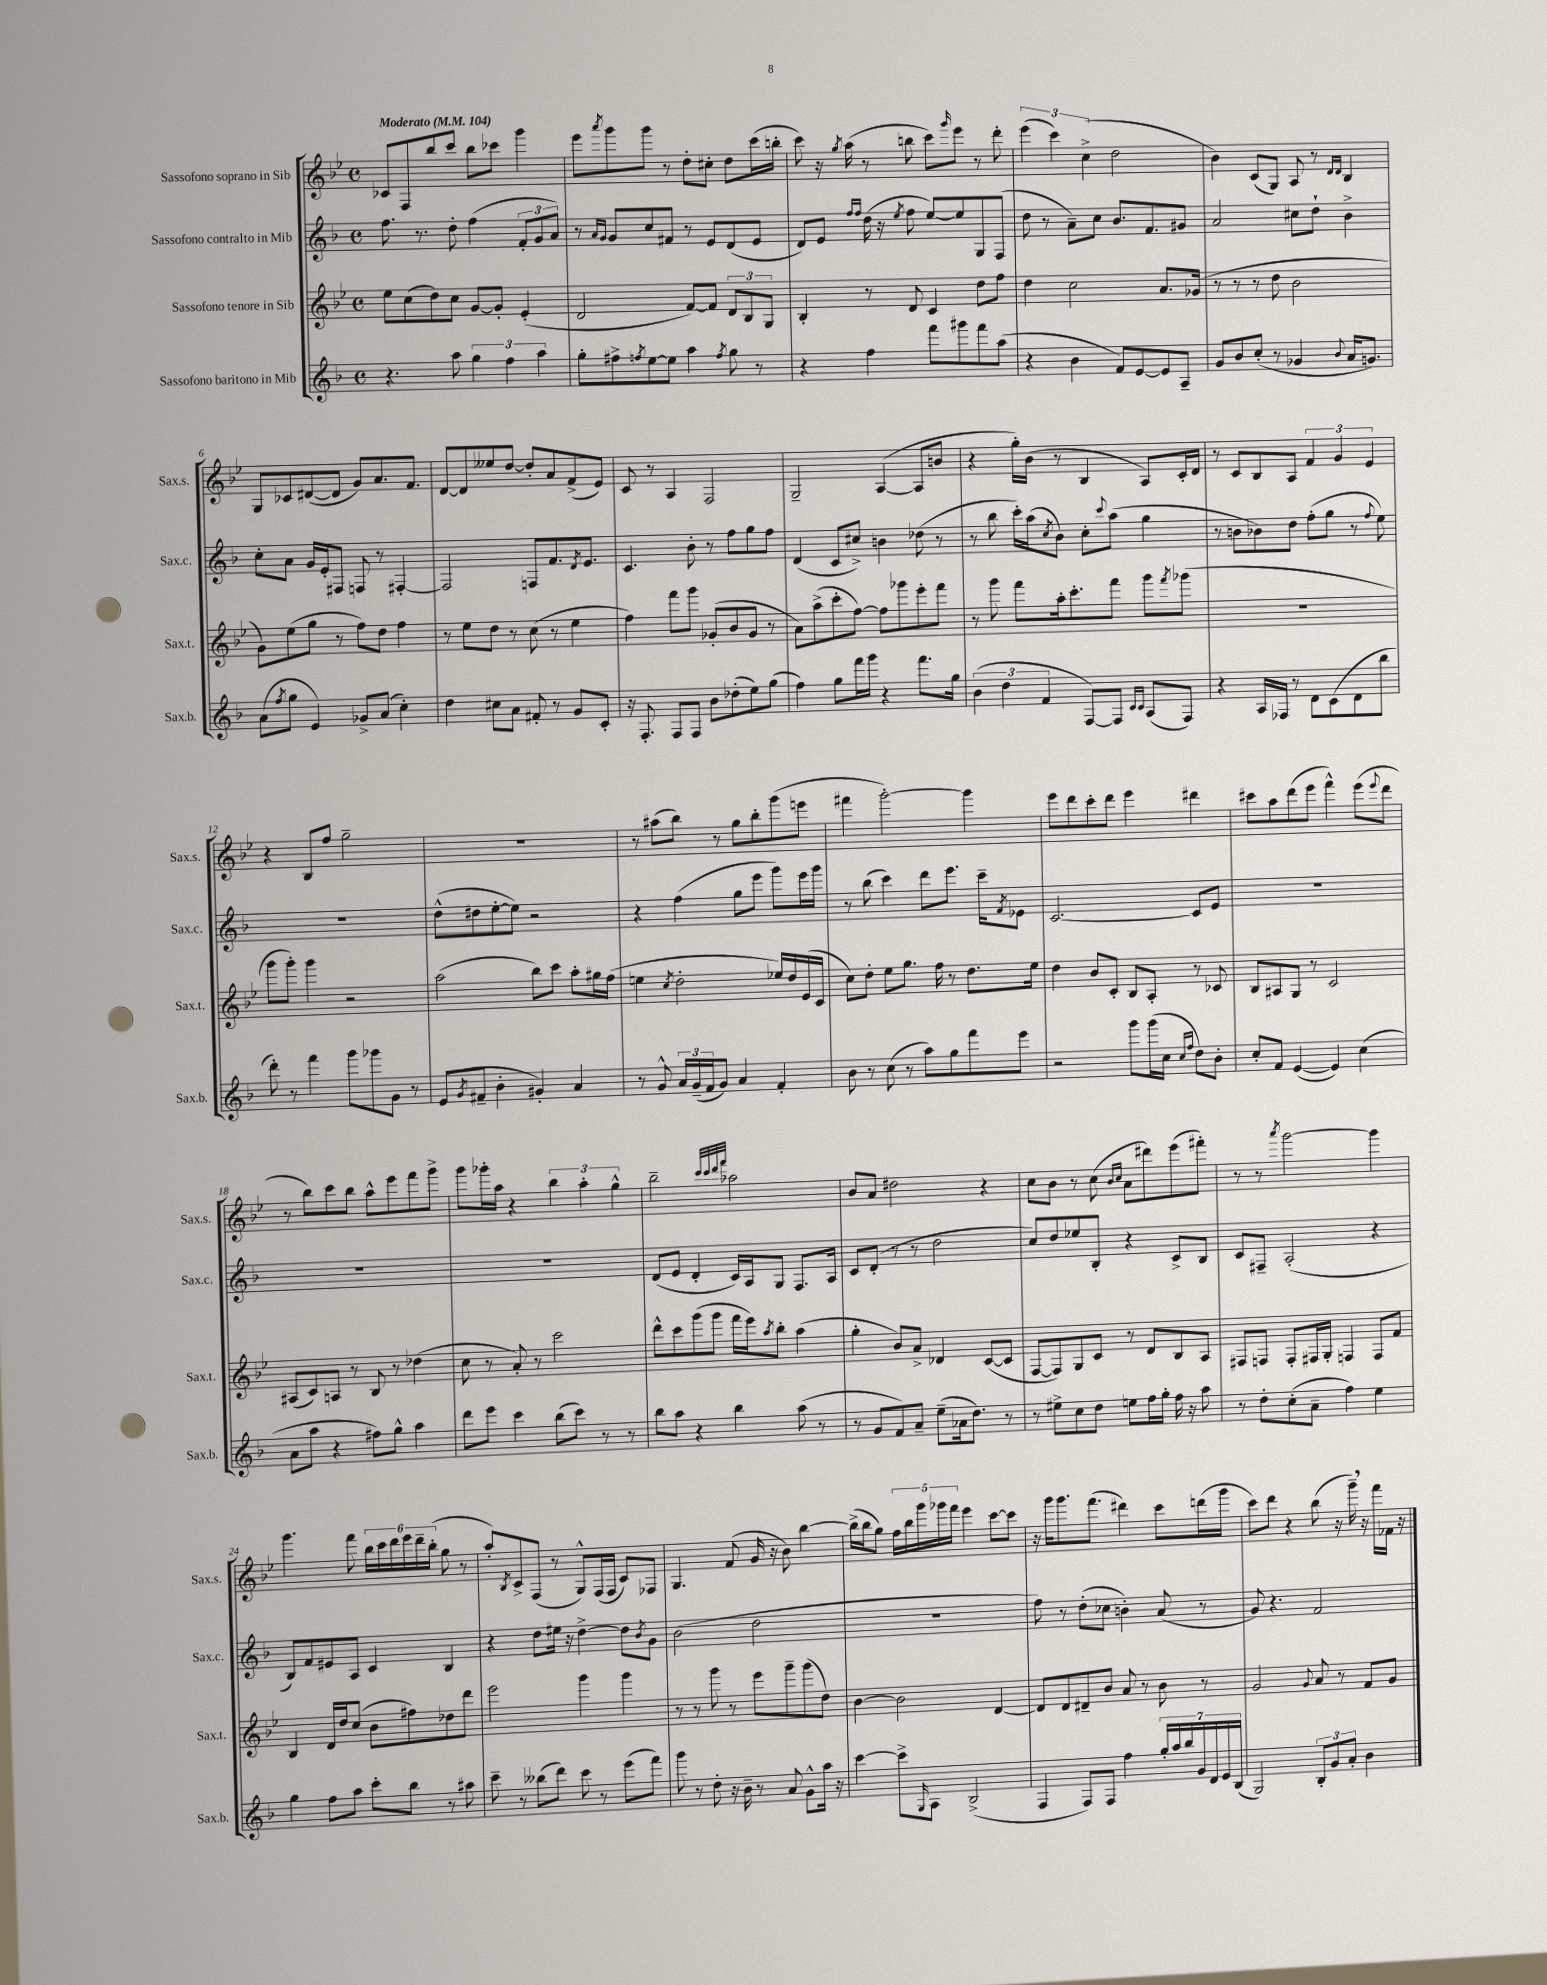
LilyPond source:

<<
\new StaffGroup <<
\new Staff = "s0" \with { instrumentName = "Sassofono soprano in Sib" shortInstrumentName = "Sax.s." } {
    \clef treble \key bes \major \defaultTimeSignature \time 4/4 \tempo "Moderato" 4 = 104
    ces'8 f8 bes''8 c'''8 bes''8 ces'''8 g'''4 |
    ees'''8 \acciaccatura { a'''8 } g'''8 g'''8 r8 d''8-. cis''8-. d''8 c'''16( b''16-. |
    c'''8) r16 \acciaccatura { g''8 } a''16( r8 b''8 c'''8) \grace { g'''16 } ees'''8 r8 d'''8-. |
    \tuplet 3/2 { ees'''4( c'''4) c''4->( } d''2 |
    bes'4) c'8( g8) a8 r8 \grace { d'16 d'16 } bes4 |
    g8 ces'8 dis'8~( dis'8 g'8) a'8. f'8. |
    d'8~ d'8 eeses''8 d''8~ d''8-. a'8 f'8->( ees'8) |
    c'8 r8 a4 f2 |
    g2-- a4~( a8 b'8 |
    r4 g''16-.) bes'16( r8 bes4 a8) c'16-. d'16 |
    r8 c'8 bes8 a8 \tuplet 3/2 { f'4 g'4 ees'4 } |
    r4 bes8 f''8 g''2-- |
    R1 |
    r8 ais''8( bes''8) r8 g''8 bes''8-. g'''8( e'''8 |
    fis'''4 g'''2~-.) g'''4 |
    ees'''8 d'''8 c'''8-. d'''8 ees'''4 dis'''4 |
    cis'''8 a''8 d'''8( ees'''8 f'''4-^) ees'''8( \appoggiatura { ees'''8 } d'''8 |
    r8 bes''8) c'''8 bes''8 a''8-^ ees'''8 f'''8 g'''8-> |
    g'''8 ges'''16-. a''16 r4 \tuplet 3/2 { bes''4 a''4-. g''4-^ } |
    bes''2-- \grace { c'''32 c'''32 d'''32 f'''32 } aes''2 |
    bes'8 a'8 dis''2 r4 |
    c''8 bes'8 r8 c''8( \grace { bes'16 c''16 } a'8 dis'''8) ees'''8( fis'''8-.) |
    r8 r8 \acciaccatura { a'''8 } g'''2~ g'''4 |
    g'''4. f'''8 \tuplet 6/4 { bes''16 c'''16 d'''16 ees'''16 d'''16-- bes''16-.( } g''8 r8 |
    a''8-.) \acciaccatura { bes8 } c'8-> f8( r8 g8-^) f16( f16 c'8) fes8 |
    g4. f'8( g'16 r16 bes'8) bes''4~ |
    bes''16->( bes''16 g''8) \tuplet 5/4 { f''16 bes''16 g'''16 ges'''16 f'''16 } ees'''4 c'''8~ c'''8 |
    r16 g'''16 g'''8. f'''8.( dis'''4) c'''8 d'''16( g'''16 |
    c'''8) d'''8 r4 bes''8( r16 g'''16--) \breathe r16 f'''16 fes'16 r16 \bar "|." |
}
\new Staff = "s1" \with { instrumentName = "Sassofono contralto in Mib" shortInstrumentName = "Sax.c." } {
    \clef treble \key f \major \defaultTimeSignature \time 4/4
    f''8. r8. d''8-. f''4( \tuplet 3/2 { f'8-. g'8 a'8) } |
    r8 \grace { a'16 g'16 } g'8 c''8 fis'8 r8 e'8 d'8( e'8 |
    d'8) e'8 \grace { f''16 f''16 } d''16( r16 \acciaccatura { e''8 } f''8 e''8~) e''8 g8 f8( |
    d''8 r8 a'8--) c''8 bes'8. f'8. gis'8 |
    a'2 cis''8 d''8-! bes'4-> |
    c''8-. a'8 g'16 e'16-. fis8 f8 r8 fis4~-. |
    fis2 f8 f'8. \acciaccatura { d'8 } e'8. |
    c'4. bes'8-. r8 f''8 g''8 f''8 |
    d'4( c'8 cis''8->) b'4 des''8( r8 |
    r8 bes''8 c'''16-.) a''16( \acciaccatura { c''8 } bes'8) c''8-. \appoggiatura { c'''8 } a''8( g''4 |
    r8 b'8 bes'8) d''8 f''8-.( g''8 r8 \appoggiatura { f''8 } e''8) |
    R1 |
    d''8-^( dis''8 e''8~-. e''8) r2 |
    r4 f''4( g''8 e'''8 g'''8) e'''16 g'''16 |
    r8 bes''8( c'''4) d'''8 e'''8. c'''16-- \acciaccatura { f'8 } ees'8 |
    c'2.~ c'8 e'8 |
    R1 |
    R1 |
    R1 |
    d'8( e'8 d'4-. c'16) a16 g8 f8. a16 |
    c'8 d'8-.( r8 r8 d''2 |
    c''8) d''8 ees''8 bes8-. r4 c'8-> bes8 |
    c'8 fis8-- a2-.( r4 |
    bes8) f'8 eis'8 a8 c'4 bes4 |
    r4 d''8 eis''16 r16 d''4~-> d''8 \acciaccatura { bes'8 } g'8 |
    bes'2( d''2 |
    R1 |
    f''8) r8 d''8-.( ces''8 b'4-.) a'8( r8 |
    g'8) r4. f'2 \bar "|." |
}
\new Staff = "s2" \with { instrumentName = "Sassofono tenore in Sib" shortInstrumentName = "Sax.t." } {
    \clef treble \key bes \major \defaultTimeSignature \time 4/4
    ees''8 c''8( d''8) c''8 g'8~ g'8-. ees'4-.( |
    d'2 f'8~) f'8 \tuplet 3/2 { d'8 bes8 g8 } |
    bes4-. r8 d'8 c'4 d''8 f''8 |
    d''4 c''2 a'8. ges'16( |
    r8 r8 r8 d''8 bes'2 |
    g'8) ees''8( g''8 r8 f''8) d''8 f''4 |
    r8 ees''8 d''8 r8 c''8( r8 ees''4 |
    f''4) f'''8 g'''8 ges'8-.( bes'8 ges'8 r8 |
    a'8) a''8->( c'''8-. f''8~) f''8 ges'''8 ees'''8-. f'''8 |
    r8 g'''8 f'''8 a''16-. c'''8.-. f'''8 g'''8 \acciaccatura { f'''8 } ges'''8( |
    R1 |
    g'''8 g'''8-.) g'''4 r2 |
    a''2( bes''8) c'''8 a''8-. gis''16 f''16( |
    e''4 \acciaccatura { c''8 } d''2-. ees''16) d''16 ees'16( c'16 |
    c''8) d''8-. ees''8 g''8. f''16 r8 d''8. ees''16 |
    d''4 bes'8 c'8-. bes8 a8-. r8 ces'8 |
    bes8 ais8 g8 r8 c'2 |
    ais8( c'8) a8 r8 bes8 r8 des''4( |
    c''8 r8 a'8-.) r8 c'''2 |
    d'''8-^ c'''8 g'''8( g'''8 f'''16 ees'''16) \acciaccatura { a''8 } bes''8-. a''4( |
    g''4-. bes'8) a'8-> des'4 c'8~( c'8 |
    f8~ f8) g8 c'8 r8 d'8 bes8 a8 |
    fis8 f8 f8-. fis16 g16-. f4 f8 f'8 |
    bes4 d'16 d''16 c''8( bes'8 fis''8) des''8 d'''8 |
    ees'''2 g'''4 g'''4 |
    r8 r8 g'''8 r8 ees'''8 g'''8-- g'''8( d''8) |
    bes'4~ bes'2 d'4~ |
    d'8 d'8 dis'8-- bes'8 a'8 r8 bes'8 r8 |
    g'2 \appoggiatura { g'8 } a'8 r8 f'8 g'8 \bar "|." |
}
\new Staff = "s3" \with { instrumentName = "Sassofono baritono in Mib" shortInstrumentName = "Sax.b." } {
    \clef treble \key f \major \defaultTimeSignature \time 4/4
    r4. a''8 \tuplet 3/2 { g''4 f''4 a''4 } |
    g''8-. fis''8-> \acciaccatura { f''8 } e''8~ e''8 a''4 \acciaccatura { f''8 } g''8 r8 |
    r4 f''4 f'''8 gis'''8 f'''8 a''8( |
    r4 bes'4 f'8) e'8~ e'8 a8-- |
    g'8 bes'8 c''8-.( r8 ges'4 \appoggiatura { bes'8 } a'16 g'8.) |
    a'8( \acciaccatura { f''8 } g''8 e'4) ges'8-> a'8( c''4-.) |
    d''4 cis''8 a'8 fis'8-. r8 g'8 c'8-. |
    r16 f8.-. f8 f8 bes'8 des''8-.( e''8) g''8( |
    f''4) g''8 f'''16 g'''16 r4 f'''8. g''16 |
    \tuplet 3/2 { bes'4( d''4 f'4 } f8~) f8 \grace { c'16 c'16 } a8( f8) |
    r4 a16 fes16 r8 d'8 c'8( d'8 bes''8 |
    d'''8-.) r8 f'''4 g'''8 ges'''8 g'8 r8 |
    e'8( \acciaccatura { g'8 } fis'8-- bes'4-. gis'4-.) a'4 |
    r8 g'8-^ \tuplet 3/2 { a'16 g'16--( f'16 } g'8) a'4 f'4-. |
    bes'8 r8 c''8( r8 a''8) g''8 f'''8 e'''8 |
    r2 g'''8 g'''16( c''16 \grace { c''16 f''16 } d''8) bes'8-. |
    c''8-. f'8 e'4~( e'4) c''4( |
    a'8 a''8 r4 fis''8) g''8-^ a''4 |
    d'''8 e'''8 c'''4 bes''8( c'''8) r8 r8 |
    bes''8 a''8 r4 bes''4 a''8( r8 |
    r8 g'8 f'8) a'8-- e''8--( aes'16 d''8.) r8 |
    r8 eis''8-> c''8 d''8 e''8 f''16 g''16-. f''16 r16 a''8 |
    r8 d''8-. c''8-.( a'8-- f''4) e''4 |
    g''4 f''8 a''8 c'''8-. bes''8 r8 ais''8 |
    c'''8-- r8 beses''8( d'''8) c'''8 r8 e'''8( f'''8) |
    g'''8 r8 d''8-. r16 bes'16-- r8 a'8 g'8-^ a''16 r16 |
    c'''4~ c'''8-> \grace { g16 } a8 bes2->( |
    f4 f8) f8 f''4 \tuplet 7/4 { g''16-. a''16 bes''16 g'16 d'16 e'16 bes16( } |
    g2) \tuplet 3/2 { bes8-. g'8 a'8-. } bes'4 \bar "|." |
}
>>
>>
